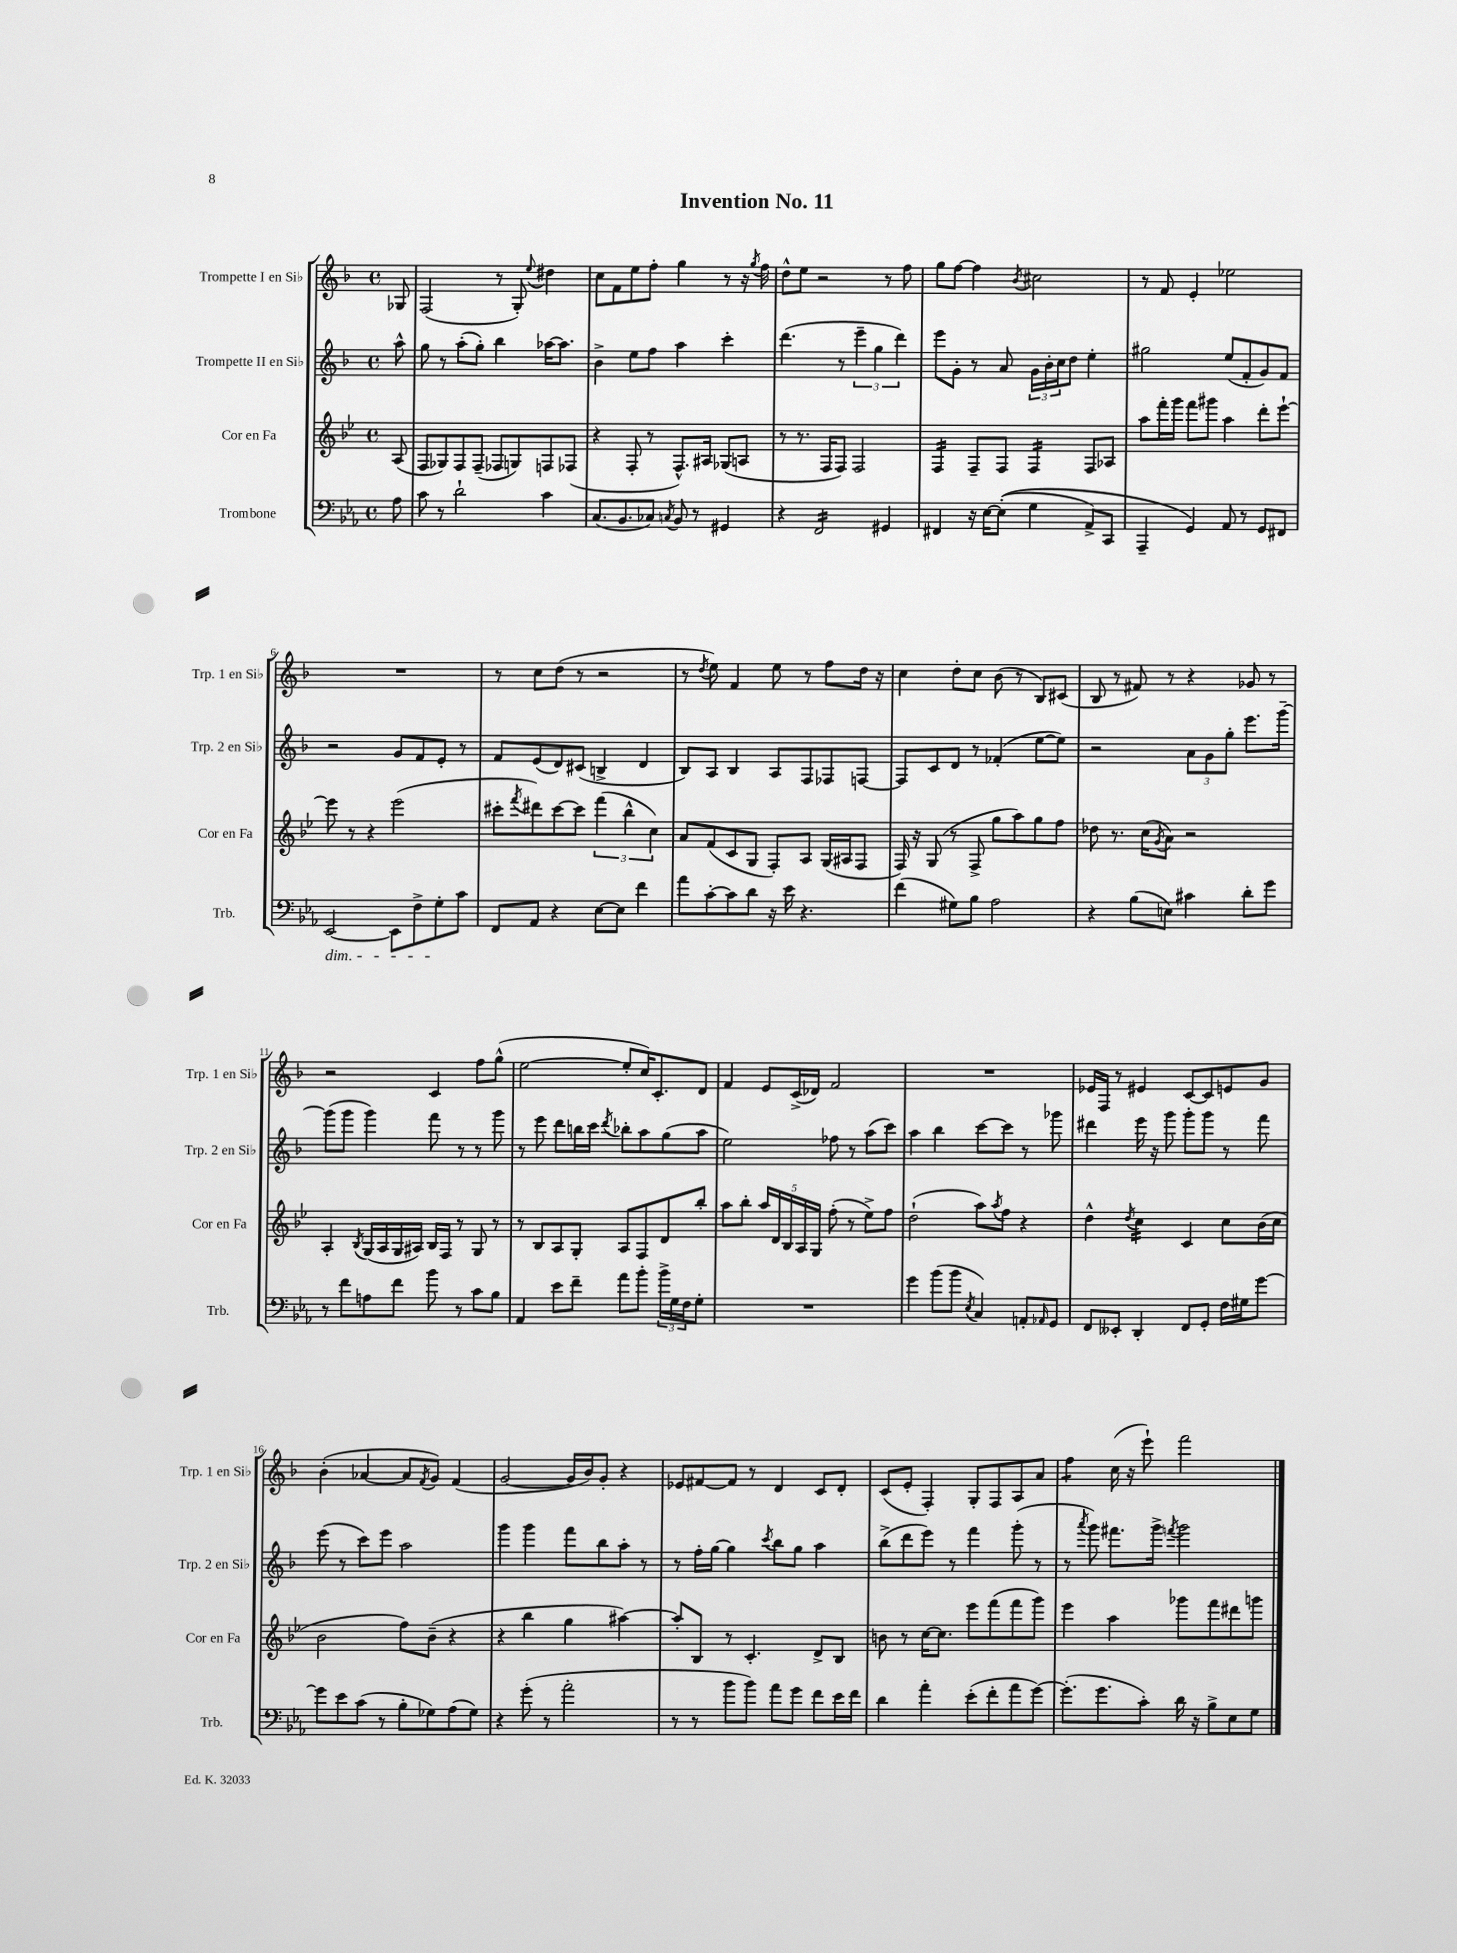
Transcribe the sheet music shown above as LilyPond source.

\header { title = "Invention No. 11" }
<<
\new StaffGroup <<
\new Staff = "s0" \with { instrumentName = "Trompette I en Sib" shortInstrumentName = "Trp. 1 en Sib" } {
    \clef treble \key f \major \defaultTimeSignature \time 4/4 \partial 8
    ges8 |
    f2( r8 g8-.) \appoggiatura { e''8 } dis''4 |
    c''8 f'8 e''8 f''8-. g''4 r8 r16 \acciaccatura { g''8 } f''16 |
    d''8-^ e''8 r2 r8 f''8 |
    g''8 f''8~ f''4 \acciaccatura { bes'8 } cis''2 |
    r8 f'8 e'4-. ees''2 |
    R1 |
    r8 c''8 d''8( r8 r2 |
    r8 \acciaccatura { d''8 } e''8) f'4 e''8 r8 f''8 d''16 r16 |
    c''4 d''8-. c''8 bes'8( r8 bes8) cis'8( |
    bes8 r8 fis'8) r8 r4 ges'8 r8 |
    r2 c'4 f''8 g''8-^( |
    e''2~ e''8-. c''16) c'8.-. d'8 |
    f'4 e'8 c'16->( des'16) f'2 |
    R1 |
    ees'16 f16 r8 eis'4 c'8~ c'8 e'8 g'8 |
    bes'4-.( aes'4~ aes'8 \acciaccatura { f'8 } g'8) f'4( |
    g'2~ g'16 bes'16) g'8-. r4 |
    ees'8 fis'8~ fis'8 r8 d'4 c'8 d'8-. |
    c'8( e'8-. f4-.) g8-. f8 a8 a'8 |
    f''4:8 c''16( r16 e'''8-!) f'''2 \bar "|." |
}
\new Staff = "s1" \with { instrumentName = "Trompette II en Sib" shortInstrumentName = "Trp. 2 en Sib" } {
    \clef treble \key f \major \defaultTimeSignature \time 4/4 \partial 8
    a''8-^ |
    g''8 r8 a''8-.( g''8-.) bes''4 aes''16~ aes''8. |
    bes'4-> e''8 f''8 a''4 c'''4-. |
    d'''4.( r8 \tuplet 3/2 { e'''4-- g''4 d'''4) } |
    e'''8 g'8-. r8 a'8 \tuplet 3/2 { g'16 bes'16-. c''16 } d''8 e''4-. |
    gis''2 e''8( f'8-. g'8) f'8 |
    r2 g'8 f'8 e'8-. r8 |
    f'8 e'8( d'8) cis'8( b4-> d'4 |
    bes8) a8 bes4 a8 f8 fes8 f8~ |
    f8 c'8 d'8 r8 fes'4-.( e''8~ e''8) |
    r2 \tuplet 3/2 { a'8 g'8 g''8-. } e'''8. g'''16~-- |
    g'''8( g'''8 g'''4) f'''8 r8 r8 g'''8 |
    r8 e'''8 d'''8 b''16 c'''16 \acciaccatura { d'''8 } bes''8-. a''8 g''8( a''8 |
    e''2) fes''8 r8 a''8( c'''8) |
    a''4 bes''4 c'''8~ c'''8 r8 ges'''8 |
    dis'''4 e'''16 r16 g'''8 g'''8-. g'''8 r8 f'''8 |
    e'''8( r8 c'''8) e'''8 a''2 |
    g'''4 g'''4 f'''8 bes''8 a''8-. r8 |
    r8 f''16-. g''16~ g''4 \acciaccatura { c'''8 } bes''8 g''8 a''4 |
    bes''8->( d'''8 e'''8) r8 f'''4 g'''8-.( r8 |
    r8 \acciaccatura { a'''8 } g'''8) fis'''8. g'''16-> \acciaccatura { f'''8 } g'''2 \bar "|." |
}
\new Staff = "s2" \with { instrumentName = "Cor en Fa" shortInstrumentName = "Cor en Fa" } {
    \clef treble \key bes \major \defaultTimeSignature \time 4/4 \partial 8
    a8( |
    f8 ges8) f8 f8--( fes8 g8) f8 fes8( |
    r4 f8-. r8 f8.-^) ais16 ges8( a8 |
    r8 r8. f16 f8) f2 |
    f4:16 f8-- f8 f4:16 f8 aes8 |
    a''8 f'''16-. g'''16 f'''8 gis'''8 a''4 d'''8-. ees'''8~-! |
    ees'''8 r8 r4 ees'''2( |
    cis'''8-. \acciaccatura { f'''8 } dis'''8) cis'''8~ cis'''8 \tuplet 3/2 { f'''4( bes''4-^ c''4) } |
    a'8 f'8( c'8 g8 f8-.) a8 g16( ais16 f8 |
    f16) r16 g8( r8 f8-> g''8 a''8) g''8 f''8 |
    des''8 r8. c''16( \acciaccatura { g'8 } a'8) r2 |
    a4-. \acciaccatura { bes8 } g16( a16 g16 ais16) bes16 f16 r8 g8 r8 |
    r8 bes8 a8 g8-. a8 f8 d'8 bes''8-. |
    a''8 bes''8-. \tuplet 5/4 { a''16 d'16 bes16 a16 g16 } f''8-.( r8 ees''8->) f''8 |
    d''2-!( a''8) \acciaccatura { a''8 } f''8 r4 |
    d''4-^ \acciaccatura { d''8 } c''4:16 c'4 c''8 bes'16( c''16 |
    bes'2 f''8) bes'8--( r4 |
    r4 bes''4 g''4 ais''4~) |
    ais''8-. bes8 r8 c'4.-. d'8-> bes8 |
    b'8 r8 c''16~ c''8. ees'''8 f'''8( f'''8 g'''8) |
    ees'''4 a''4 ges'''8 f'''8 dis'''8 g'''8 \bar "|." |
}
\new Staff = "s3" \with { instrumentName = "Trombone" shortInstrumentName = "Trb." } {
    \clef bass \key ees \major \defaultTimeSignature \time 4/4 \partial 8
    aes8 |
    c'8 r8 d'2-! c'4 |
    c8.( bes,8. ces8) \acciaccatura { c8 } bes,8 r8 gis,4 |
    r4 f,2:16 gis,4 |
    fis,4 r16 ees16~ ees8-.(\( g4 aes,8->) c,8 |
    aes,,4-- g,4\) aes,8 r8 g,8 fis,8 |
    ees,2~\dim ees,8 f8-> g8-.\! c'8 |
    f,8 aes,8 r4 ees8~ ees8 f'4 |
    aes'8 c'8~-. c'8 d'8 r16 ees'16 r4. |
    f'4( gis8) bes8 aes2 |
    r4 bes8( e8) cis'4 d'8-. g'8 |
    r8 f'8 a8 f'8 bes'8 r8 c'8 bes8 |
    aes,4 ees'8 f'8-- aes'8 bes'8-. \tuplet 3/2 { bes'16-> g16 f16 } g8-. |
    R1 |
    g'4 bes'8( bes'8 \acciaccatura { ees8 } c4) a,8-. \grace { aes,16 } g,8 |
    f,8 eeses,8-. d,4-. f,8 g,8-. f16 gis16 g'8~ |
    g'8 ees'8 c'8( r8 bes8-. ges8) aes8( ges8) |
    r4 g'8-.( r8 aes'2-. |
    r8 r8 bes'8 bes'8) aes'8 g'8 f'8 ees'16 f'16 |
    d'4 aes'4-. ees'8-.( f'8-. aes'8 g'8~) |
    g'8.-.( g'8. c'8-.) d'16 r16 bes8-> ees8 g8 \bar "|." |
}
>>
>>
